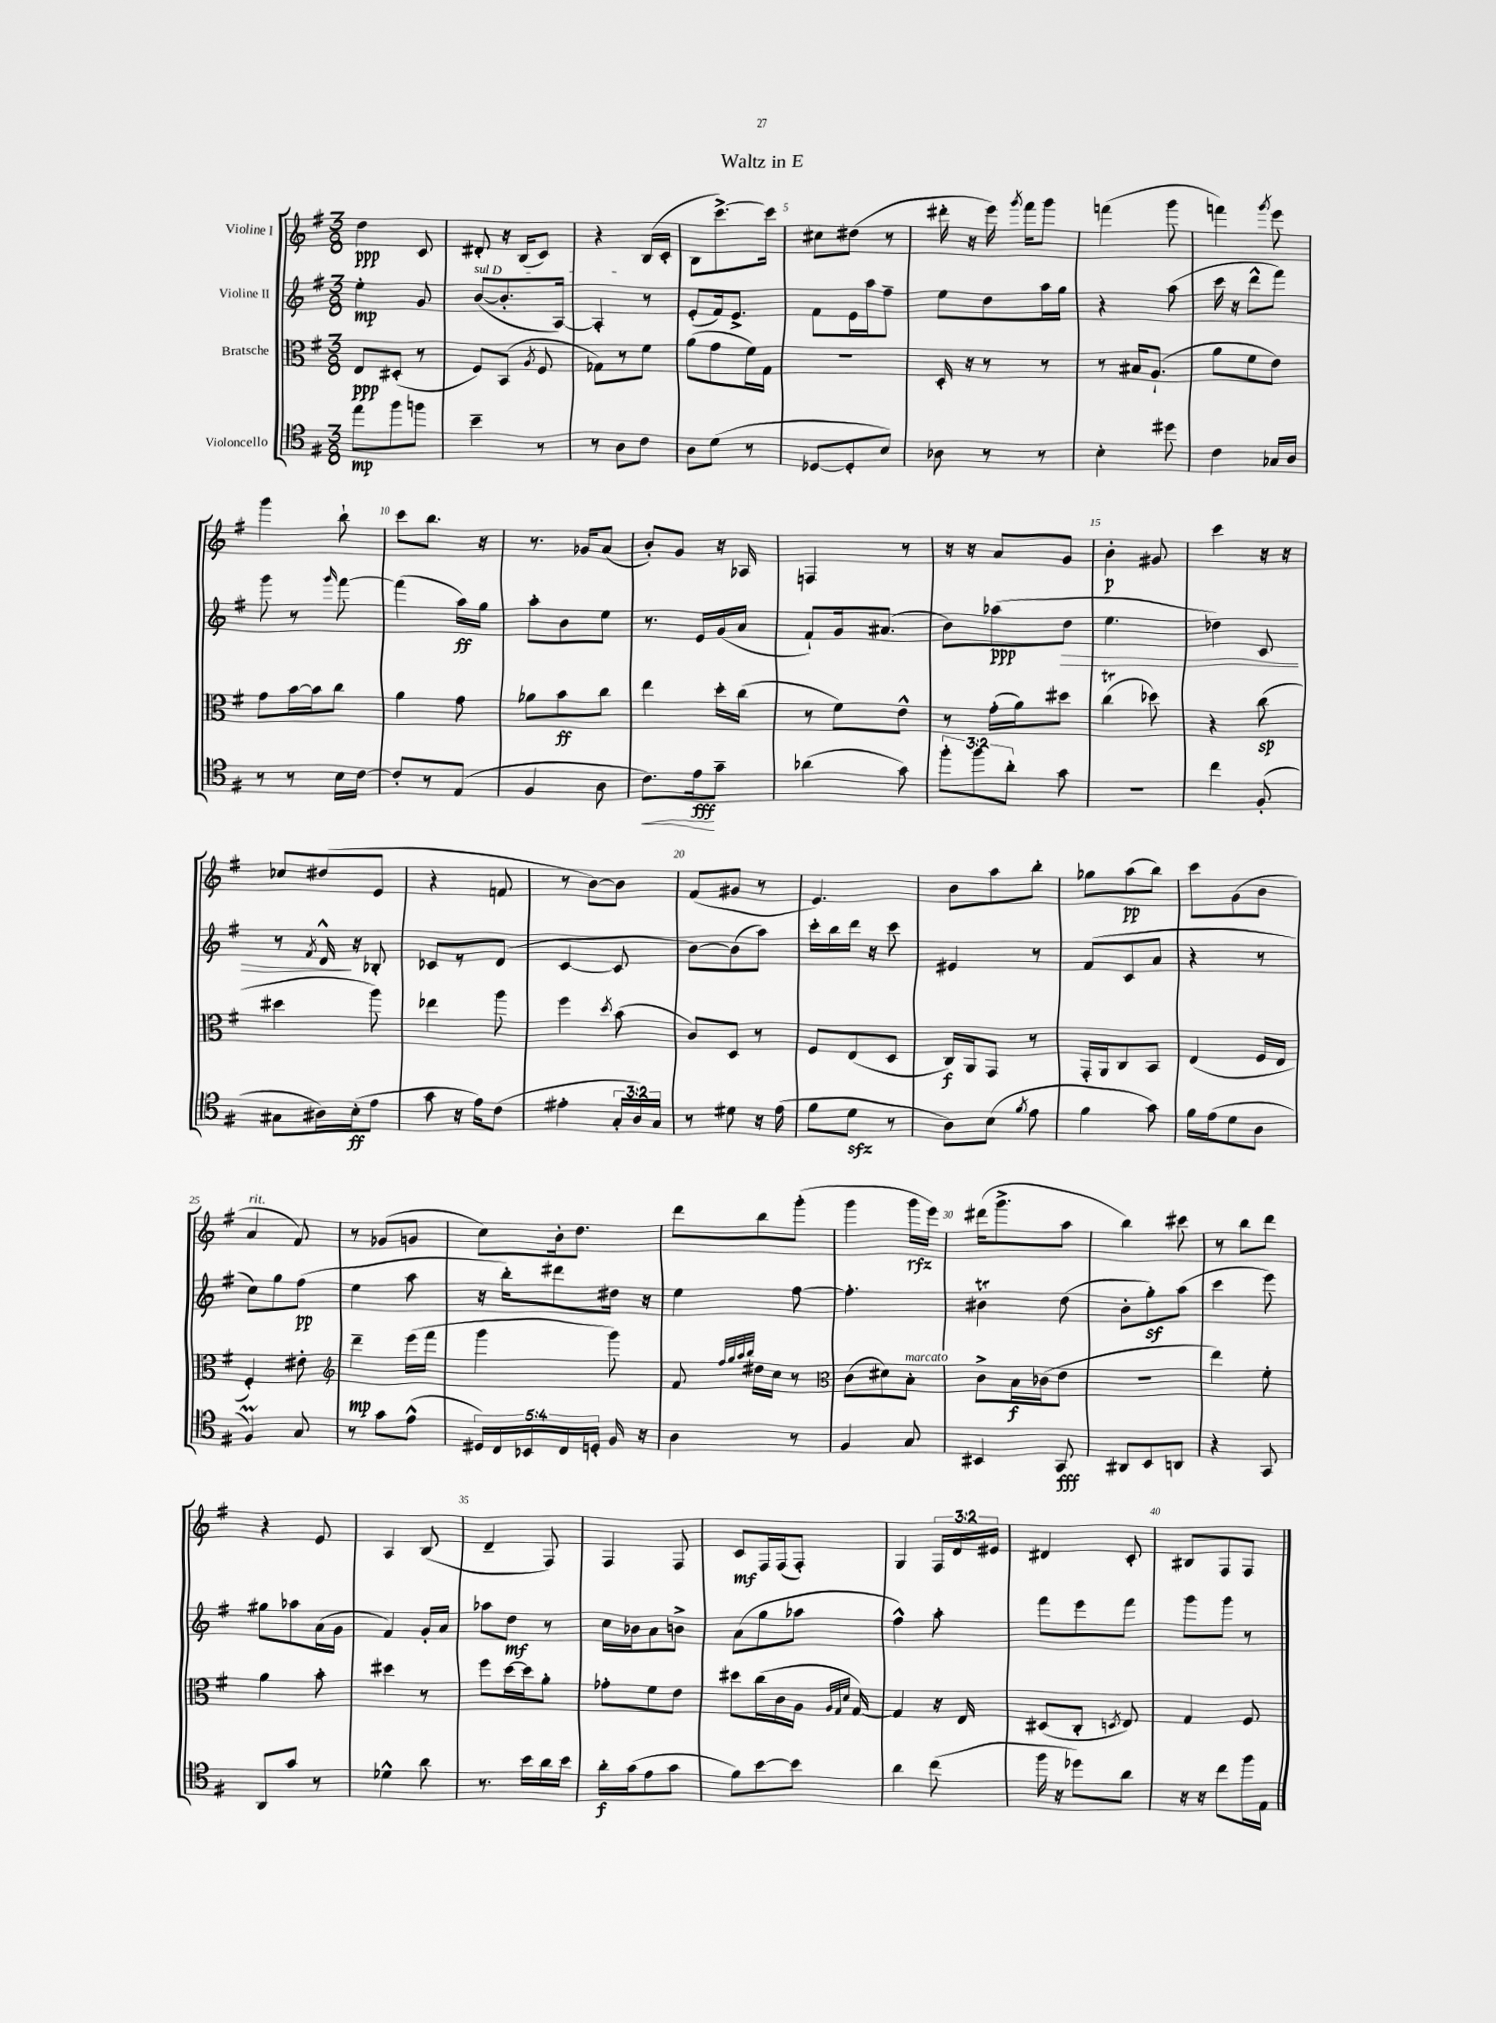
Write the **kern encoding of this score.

**kern	**dynam	**kern	**dynam	**kern	**dynam	**kern	**dynam
*part4	*part4	*part3	*part3	*part2	*part2	*part1	*part1
*staff4	*staff4	*staff3	*staff3	*staff2	*staff2	*staff1	*staff1
*I"Violoncello	*	*I"Bratsche	*	*I"Violine II	*	*I"Violine I	*
*clefC4	*	*clefC3	*	*clefG2	*	*clefG2	*
*k[f#]	*	*k[f#]	*	*k[f#]	*	*k[f#]	*
*M3/8	*	*M3/8	*	*M3/8	*	*M3/8	*
=1	=1	=1	=1	=1	=1	=1	=1
8ee\L	mp	8E/L	ppp	4ee'\	mp	4dd\	ppp
8ff#\	.	(8D#X'/J	.	.	.	.	.
8ffn\J	.	8r	.	8g/	.	8c/	.
=2	=2	=2	=2	=2	=2	=2	=2
!	!	!	!	!LO:TX:a:i:t=sul D	!	!	!
4b~\	.	8F#/L)	.	([8b/L	.	8d#X'/	.
.	.	(8BB/J	.	8.b'/]	.	16r	.
.	.	.	.	.	.	(16B/KL	.
.	.	8qA/	.	.	.	.	.
8r	.	8F#/	.	.	.	8c/J)	.
.	.	.	.	[16A/Jk)	.	.	.
=3	=3	=3	=3	=3	=3	=3	=3
8r	.	8G-X\L)	.	4A'/]	.	4r	.
8A\L	.	8r	.	.	.	.	.
8c\J	.	8f#\J	.	8r	.	(16B/LL	.
.	.	.	.	.	.	16c'/JJ	.
=4	=4	=4	=4	=4	=4	=4	=4
8A\L	.	(8a\L	.	(8e'/L	.	8B\L	.
(8d\J	.	8g\	.	16f#/k)	.	[8.ccc^\)	.
.	.	.	.	8.e^/J	.	.	.
8r	.	16f#\L)	.	.	.	.	.
.	.	16G\JJ	.	.	.	16ccc\Jk]	.
=5	=5	=5	=5	=5	=5	=5	=5
[8D-X/L	.	4.r	.	8f#\L	.	8cc#X\L	.
8D-'/]	.	.	.	16e\L	.	(8dd#X\J	.
.	.	.	.	16aa\J	.	.	.
8B/J)	.	.	.	8ff#~\J	.	8r	.
=6	=6	=6	=6	=6	=6	=6	=6
8A-X\	.	16D'/	.	8ee\L	.	16ddd#X'\	.
.	.	16r	.	.	.	16r	.
8r	.	8r	.	8dd\	.	16eee\)	.
.	.	.	.	.	.	8qggg/	.
.	.	.	.	.	.	16fff#\KL	.
8r	.	8r	.	16aa\L	.	8ggg\J	.
.	.	.	.	16gg\JJ	.	.	.
=7	=7	=7	=7	=7	=7	=7	=7
4B'\	.	8r	.	4r	.	(4fffn\	.
.	.	16B#X/KL	.	.	.	.	.
.	.	(8.A`/J	.	.	.	.	.
8dd#X\	.	.	.	(8aa\	.	8ggg\	.
=8	=8	=8	=8	=8	=8	=8	=8
4c\	.	8a\L	.	16ccc\	.	4fffn\)	.
.	.	.	.	16r	.	.	.
.	.	8f#\	.	8ddd^^\L	.	.	.
.	.	.	.	.	.	8qggg/	.
16G-X/LL	.	8e\J)	.	8fff#\J)	.	8eee\	.
16A/JJ	.	.	.	.	.	.	.
!!LO:LB:g=z
=9	=9	=9	=9	=9	=9	=9	=9
8r	.	8g\L	.	8ggg\	.	4ggg\	.
8r	.	[16b\L	.	8r	.	.	.
.	.	16b\J]	.	.	.	.	.
.	.	.	.	16qqggg/	.	.	.
16B\LL	.	8cc\J	.	[8fff#\	.	8bb`\	.
[16c\JJ	.	.	.	.	.	.	.
=10	=10	=10	=10	=10	=10	=10	=10
8c'/L]	.	4a\	.	(4fff#\]	.	8ccc\L	.
8r	.	.	.	.	.	8.bb\J	.
(8E/J	.	8g\	.	16aa\LL)	ff	.	.
.	.	.	.	16gg\JJ	.	16r	.
=11	=11	=11	=11	=11	=11	=11	=11
4F#/	.	8a-X\L	.	8aa'\L	.	8.r	.
.	.	8b\	ff	8b\	.	.	.
.	.	.	.	.	.	16g-X/KL	.
8A\	.	8cc\J	.	8ee\J	.	(8a/J	.
=12	=12	=12	=12	=12	=12	=12	=12
!	!LO:HP:b	!	!	!	!	!	!
8.c\L)	<	4ee\	.	8.r	.	8b'/L)	.
.	.	.	.	.	.	8g/J	.
16e\k	fff	.	.	16e/LL	.	.	.
8g~\J	[	16dd'\LL	.	(16g/	.	16r	.
.	.	(16cc\JJ	.	16a/JJ	.	16A-X/	.
=13	=13	=13	=13	=13	=13	=13	=13
(4a-X\	.	8r	.	8f#`/L)	.	4Fn/	.
.	.	8f#\L)	.	16g/k	.	.	.
.	.	.	.	(8.a#X/J	.	.	.
8g\)	.	8e^^\J	.	.	.	8r	.
=14	=14	=14	=14	=14	=14	=14	=14
12ff#'\L	.	8r	.	8b\L)	.	16r	.
.	.	.	.	.	.	16r	.
12ff#\	.	.	.	.	.	.	.
.	.	(16g'\LL	.	(8aa-X\	ppp	8a/L	.
12a'\J	.	.	.	.	.	.	.
.	.	16a\J)	.	.	.	.	.
!	!	!	!	!	!LO:HP:b	!	!
8g\	.	8dd#X\J	.	8dd\J	>	8g/J	.
=15	=15	=15	=15	=15	=15	=15	=15
4.r	.	(4ccT\	.	4.ee\	.	4b'\	p
.	.	8dd-X\)	.	.	.	8g#X/	.
=16	=16	=16	=16	=16	=16	=16	=16
4cc\	.	4r	.	4dd-X\)	.	4ccc\	.
(8F#'/	.	(8cc\	sp	8c/	.	16r	.
.	.	.	.	.	.	16r	.
!!LO:LB:g=z
=17	=17	=17	=17	=17	=17	=17	=17
8G#X\L	.	4dd#X\	.	8r	.	8cc-X/L	.
.	.	.	.	8qf#/	.	.	.
16A#X\L)	.	.	.	16d^^/	.	(8dd#X/	.
(16B'\J	ff	.	.	16r	]	.	.
8e\J	.	8aa\)	.	8B-X'/	.	8e/J	.
=18	=18	=18	=18	=18	=18	=18	=18
8g\	.	4ee-X\	.	8c-X/L	.	4r	.
16r	.	.	.	8r	.	.	.
16e\KL)	.	.	.	.	.	.	.
(8c\J	.	8aa\	.	(8d/J	.	8fn/	.
=19	=19	=19	=19	=19	=19	=19	=19
4e#X'\	.	4ff#\	.	[4c/	.	8r	.
.	.	.	.	.	.	[8b\L)	.
.	.	8qdd/	.	.	.	.	.
24G'/LL	.	(8b\	.	8c/]	.	8b\J]	.
24A/)	.	.	.	.	.	.	.
24G/JJ	.	.	.	.	.	.	.
=20	=20	=20	=20	=20	=20	=20	=20
8r	.	8c/L)	.	[8b\L)	.	(8f#/L	.
8d#X\	.	8D/J	.	(8b\]	.	8g#X/J	.
16r	.	8r	.	8aa\J)	.	8r	.
(16e\	.	.	.	.	.	.	.
=21	=21	=21	=21	=21	=21	=21	=21
8f#\L	.	8F#/L	.	16ccc'\LL	.	4.e/)	.
.	.	.	.	16bb\	.	.	.
8dzz\J	.	(8E/	.	16ddd\JJ	.	.	.
.	.	.	.	16r	.	.	.
8r	.	8D/J	.	8ccc\	.	.	.
=22	=22	=22	=22	=22	=22	=22	=22
8A\L)	.	16C/LL)	f	4e#X/	.	8b\L	.
.	.	16AA/J	.	.	.	.	.
(8B\J	.	8GG/J	.	.	.	8aa\	.
8qf#/	.	.	.	.	.	.	.
8e\	.	8r	.	8r	.	8bb'\J	.
=23	=23	=23	=23	=23	=23	=23	=23
4f#\	.	16GG'/LL	.	(8f#/L	.	8gg-X\L	.
.	.	16AA/J	.	.	.	.	.
.	.	8C/	.	8c/	.	(8aa\	pp
8g\)	.	8BB/J	.	8a/J	.	8bb\J)	.
=24	=24	=24	=24	=24	=24	=24	=24
16f#\LL	.	(4E/	.	4r	.	8ccc\L	.
(16e\J	.	.	.	.	.	.	.
8d\	.	.	.	.	.	(8g\	.
8A\J	.	16F#/LL	.	8r	.	8b\J	.
.	.	16E/JJ	.	.	.	.	.
!!LO:LB:g=z
=25	=25	=25	=25	=25	=25	=25	=25
!	!	!	!	!	!	!LO:TX:a:i:t=rit.	!
4F#m/)	.	4F#'/)	.	8cc\L)	.	4a/	.
.	.	.	.	8gg\	.	.	.
8G/	.	8e#X'\	.	(8ff#\J	pp	8f#/)	.
=26	=26	=26	=26	=26	=26	=26	=26
*	*	*clefG2	*	*	*	*	*
8r	.	4ddd~\	mp	4ee\	.	8r	.
8g\L	.	.	.	.	.	(8g-X/L	.
(8e^^\J	.	(16eee\LL	.	8aa\	.	8gn/J	.
.	.	16fff#\JJ	.	.	.	.	.
=27	=27	=27	=27	=27	=27	=27	=27
20D#X/LL)	.	4ggg\	.	16r	.	8cc\L)	.
20C/	.	.	.	.	.	.	.
.	.	.	.	16bb'\KL)	.	.	.
20BB-X/	.	.	.	.	.	.	.
.	.	.	.	8ddd#X\	.	16b'\k	.
20C/	.	.	.	.	.	.	.
.	.	.	.	.	.	8.dd\J	.
20Dn'/JJ	.	.	.	.	.	.	.
16F#/	.	8ggg\)	.	16dd#X\Jk	.	.	.
16r	.	.	.	16r	.	.	.
=28	=28	=28	=28	=28	=28	=28	=28
4A\	.	8f#/	.	4ee\	.	8ddd\L	.
.	.	32qqff#/LLL	.	.	.	.	.
.	.	32qqgg/	.	.	.	.	.
.	.	32qqaa/	.	.	.	.	.
.	.	32qqbb/JJJ	.	.	.	.	.
.	.	16dd#X\LL	.	.	.	8bb\	.
.	.	16cc\JJ	.	.	.	.	.
8r	.	8r	.	[8ff#\	.	(8ggg'\J	.
=29	=29	=29	=29	=29	=29	=29	=29
*	*	*clefC3	*	*	*	*	*
4F#/	.	(8c\L	.	4.ff#'\]	.	4ggg\	.
.	.	8d#X\)	.	.	.	.	.
!	!	!LO:TX:a:i:t=marcato	!	!	!	!	!
8G/	.	8B'\J	.	.	.	16ggg\LL	rfz
.	.	.	.	.	.	16eee\JJ)	.
=30	=30	=30	=30	=30	=30	=30	=30
4BB#X/	.	8c^\L	.	4b#Xt\	.	(16ddd#X\KL	.
.	.	.	.	.	.	8.ggg^\	.
.	.	16B\L	f	.	.	.	.
.	.	(16c-X\J	.	.	.	.	.
8GG/	fff	8e\J	.	(8dd\	.	8aa\J	.
=31	=31	=31	=31	=31	=31	=31	=31
8AA#X/L	.	4.r	.	8b'\L	.	4bb\)	.
8BB/	.	.	.	8ggz'\)	.	.	.
8AAn/J	.	.	.	(8aa\J	.	8ccc#X\	.
=32	=32	=32	=32	=32	=32	=32	=32
4r	.	4ee\)	.	4ccc\	.	8r	.
.	.	.	.	.	.	8bb\L	.
8GG/	.	8f#'\	.	8eee\)	.	8ddd\J	.
!!LO:LB:g=z
=33	=33	=33	=33	=33	=33	=33	=33
8AA/L	.	4a\	.	8gg#X\L	.	4r	.
8g/J	.	.	.	8aa-X\	.	.	.
8r	.	8b'\	.	(16a\L	.	8e/	.
.	.	.	.	16g\JJ	.	.	.
=34	=34	=34	=34	=34	=34	=34	=34
4d-X^^\	.	4dd#X\	.	4f#/)	.	4A/	.
8a\	.	8r	.	16g'/LL	.	(8B/	.
.	.	.	.	16a/JJ	.	.	.
=35	=35	=35	=35	=35	=35	=35	=35
8.r	.	8ff#\L	.	8aa-X\L	.	4d~/	.
.	.	[16dd\L	.	8dd\J	mf	.	.
16b\LL	.	16dd\J]	.	.	.	.	.
16a\	.	8a'\J	.	8r	.	8F#/)	.
16b\JJ	.	.	.	.	.	.	.
=36	=36	=36	=36	=36	=36	=36	=36
16a'\LL	f	8g-X'\L	.	16cc\LL	.	4F#/	.
(16g\J	.	.	.	16b-X\J	.	.	.
8e\	.	8f#\	.	8a\	.	.	.
8g\J	.	8e\J	.	8bn^\J	.	8F#/	.
=37	=37	=37	=37	=37	=37	=37	=37
8f#\L)	.	8dd#X\L	.	(8a\L	.	8c/L	mf
[8b\	.	(16cc\L	.	8gg\	.	16F#/L	.
.	.	16c\	.	.	.	(16F#/J	.
8b\J]	.	16A\JJ	.	8aa-X\J	.	8F#'/J)	.
.	.	32qqA/LLL	.	.	.	.	.
.	.	32qqG/	.	.	.	.	.
.	.	32qqd/JJJ	.	.	.	.	.
.	.	[16G/)	.	.	.	.	.
=38	=38	=38	=38	=38	=38	=38	=38
4a\	.	4G/]	.	4ff#^^\)	.	4G/	.
(8cc\	.	16r	.	8aa'\	.	24F#/LL	.
.	.	.	.	.	.	24d/	.
.	.	16E/	.	.	.	.	.
.	.	.	.	.	.	24e#X/JJ	.
=39	=39	=39	=39	=39	=39	=39	=39
16ff#\	.	(8D#X/L	.	8fff#\L	.	4d#X/	.
16r	.	.	.	.	.	.	.
8dd-X\L)	.	8C'/J	.	8eee\	.	.	.
.	.	8qDn/	.	.	.	.	.
8a\J	.	8E/)	.	8fff#\J	.	8c'/	.
=40	=40	=40	=40	=40	=40	=40	=40
16r	.	4G/	.	8ggg\L	.	8B#X/L	.
16r	.	.	.	.	.	.	.
8cc\L	.	.	.	8ggg\J	.	8F#/	.
16ff#\L	.	8F#/	.	8r	.	8F#/J	.
16E\JJ	.	.	.	.	.	.	.
==	==	==	==	==	==	==	==
*-	*-	*-	*-	*-	*-	*-	*-
